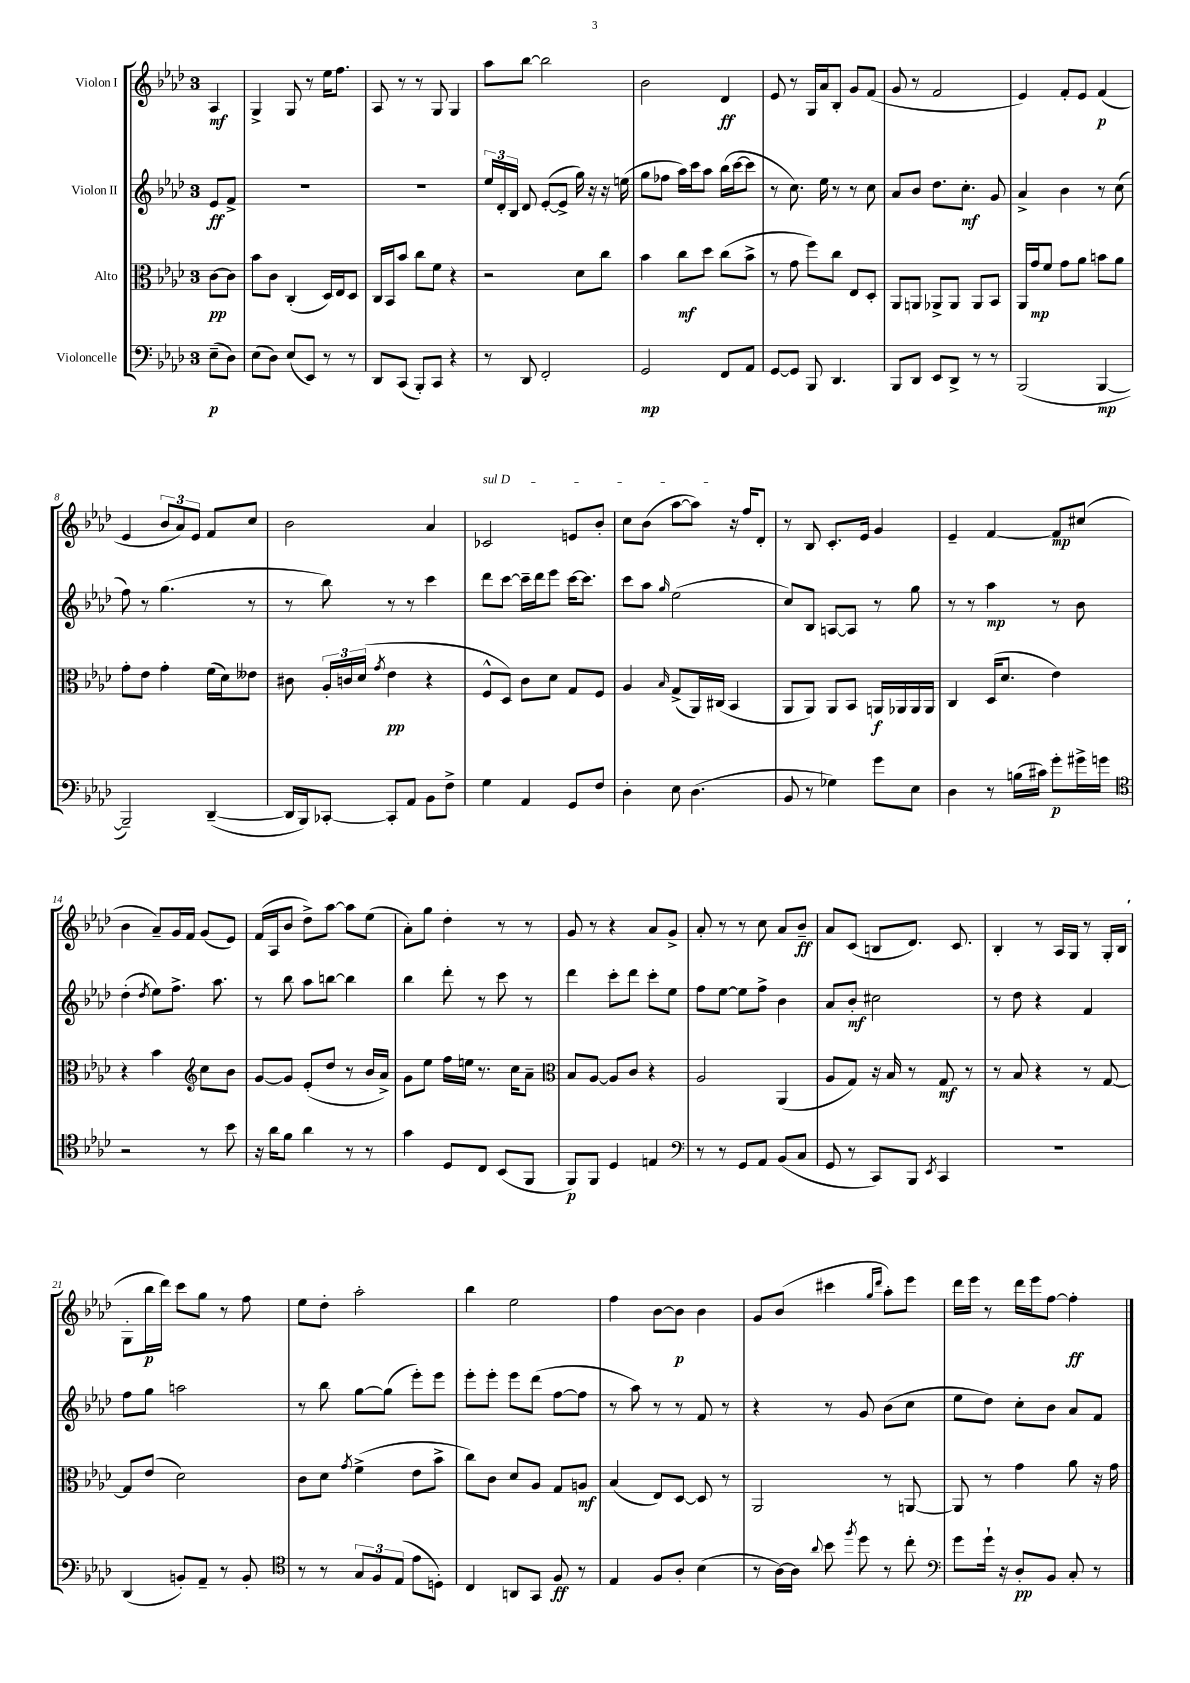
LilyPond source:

<<
\new StaffGroup <<
\new Staff = "s0" \with { instrumentName = "Violon I" } {
    \clef treble \key aes \major \once \override Staff.TimeSignature.style = #'single-digit \time 3/4 \partial 4
    \autoBeamOff aes4\mf |
    g4-> g8 r8 ees''16[ f''8.] |
    aes8 r8 r8 g8 g4 |
    aes''8[ bes''8]~ bes''2 |
    bes'2 des'4\ff |
    ees'8 r8 g16[ aes'16 bes8]-. g'8[ f'8]( |
    g'8 r8 f'2 |
    ees'4) f'8[-. ees'8] f'4\p( |
    ees'4 \tuplet 3/2 { bes'8[ aes'8) ees'8] } f'8[ c''8] |
    bes'2 aes'4 |
    \once \override TextSpanner.bound-details.left.text = \markup { \italic "sul D" } ces'2\startTextSpan e'8[ bes'8]-. |
    c''8[ bes'8]( aes''8[~ aes''8]\stopTextSpan) r16 f''16[ des'8]-. |
    r8 bes8 c'8.[-. ees'16] g'4 |
    ees'4-- f'4~ f'8[\mp cis''8]( |
    bes'4 aes'8[--) g'16 f'16] g'8[( ees'8]) |
    f'16[( aes16 bes'8] des''8[->) aes''8]~ aes''8[ ees''8]( |
    aes'8[-.) g''8] des''4-. r8 r8 |
    g'8 r8 r4 aes'8[ g'8]-> |
    aes'8-. r8 r8 c''8 aes'8[ bes'8]--\ff |
    aes'8[ c'8]( b8[ des'8.]) c'8. |
    bes4-. r8 aes16[ g16] r8 g16[-. bes16]( |
    g8[-. bes''16\p des'''16]) c'''8[ g''8] r8 f''8 |
    ees''8[ des''8]-. aes''2-. |
    bes''4 ees''2 |
    f''4 bes'8[~ bes'8]\p bes'4 |
    g'8[ bes'8]( cis'''4 \grace { g''16[ des'''16] } aes''8[-.) ees'''8] |
    des'''16[ ees'''16] r8 des'''16[ ees'''16 f''8]~ f''4-.\ff \bar "|." |
}
\new Staff = "s1" \with { instrumentName = "Violon II" } {
    \clef treble \key aes \major \once \override Staff.TimeSignature.style = #'single-digit \time 3/4 \partial 4
    \autoBeamOff ees'8[\ff f'8]-> |
    R2. |
    R2. |
    \tuplet 3/2 { ees''16[ des'16-. bes16] } des'8 ees'8[~-.( ees'8]-> g''16) r16 r16 e''16( |
    g''8[ fes''8] aes''16[) c'''16 aes''8] bes''16[( c'''16~ c'''8] |
    r8 c''8.) ees''16 r8 r8 c''8 |
    aes'8[ bes'8] des''8.[ c''8.]-.\mf g'8 |
    aes'4-> bes'4 r8 c''8( |
    f''8) r8 g''4.( r8 |
    r8 bes''8) r8 r8 c'''4 |
    des'''8[ c'''8]~ c'''16[-- des'''16 ees'''8] c'''16[~ c'''8.] |
    c'''8[ aes''8] \grace { g''16 } ees''2( |
    c''8[) bes8] a8[~ a8] r8 g''8 |
    r8 r8 aes''4\mp r8 bes'8 |
    des''4-.( \acciaccatura { des''8 } ees''8[) f''8.]-> aes''8. |
    r8 bes''8 aes''8[ b''8]~ b''4 |
    bes''4 des'''8-. r8 c'''8 r8 |
    des'''4 c'''8[-. des'''8] c'''8[-. ees''8] |
    f''8[ ees''8]~ ees''8[ f''8]-> bes'4 |
    aes'8[ bes'8]-.\mf cis''2 |
    r8 des''8 r4 f'4 |
    f''8[ g''8] a''2 |
    r8 bes''8 g''8[~ g''8]( ees'''8[-.) ees'''8] |
    ees'''8[-. ees'''8]-. ees'''8[ des'''8]( f''8[~ f''8] |
    r8 aes''8) r8 r8 f'8 r8 |
    r4 r8 g'8 bes'8[( c''8] |
    ees''8[ des''8]) c''8[-. bes'8] aes'8[ f'8] \bar "|." |
}
\new Staff = "s2" \with { instrumentName = "Alto" } {
    \clef alto \key aes \major \once \override Staff.TimeSignature.style = #'single-digit \time 3/4 \partial 4
    \autoBeamOff c'8[~\pp c'8] |
    bes'8[ c'8] c4-.( des16[) ees16 des8] |
    c16[ bes,16 bes'8] c''8[ f'8] r4 |
    r2 des'8[ c''8] |
    bes'4 c''8[\mf des''8] c''8[( bes'8]-> |
    r8 g'8 f''8[) c''8] ees8[ des8]-. |
    aes,8[ a,8] aes,8[-> aes,8] aes,8[ bes,8] |
    aes,16[ g'16\mp f'8] g'8[ aes'8] b'8[ aes'8] |
    g'8[-. ees'8] g'4-. f'16[( des'16) eeses'8] |
    cis'8 \tuplet 3/2 { aes16[-. c'16 des'16]( } \acciaccatura { g'8 } ees'4\pp r4 |
    f8[-^ des8]) c'8[ des'8] g8[ f8] |
    aes4 \grace { bes16 } g8[->( aes,16) cis16]( bes,4 |
    aes,8[ aes,8]) aes,8[ bes,8] a,16[\f aes,16 aes,16 aes,16] |
    c4 des16[( des'8.] ees'4) |
    r4 bes'4 \clef treble c''8[ bes'8] |
    g'8[~ g'8] ees'8[-.( des''8] r8 bes'16[ aes'16]->) |
    g'8[ ees''8] f''16[ e''16] r8. c''16[ aes'8]-- |
    \clef alto bes8[ aes8]~ aes8[ c'8] r4 |
    aes2 aes,4( |
    aes8[ g8]) r16 bes16 r8 g8\mf r8 |
    r8 bes8 r4 r8 g8~ |
    g8[ ees'8]( des'2) |
    c'8[ des'8] \acciaccatura { g'8 } f'4->( ees'8[ bes'8]-> |
    c''8[) c'8] des'8[ aes8] g8[ a8]\mf |
    bes4( ees8[) des8]~ des8 r8 |
    aes,2 r8 a,8~ |
    a,8 r8 g'4 aes'8 r16 g'16 \bar "|." |
}
\new Staff = "s3" \with { instrumentName = "Violoncelle" } {
    \clef bass \key aes \major \once \override Staff.TimeSignature.style = #'single-digit \time 3/4 \partial 4
    \autoBeamOff ees8[--\p( des8]) |
    ees8[( des8]) ees8[( ees,8]) r8 r8 |
    des,8[ c,8]( bes,,8[-.) c,8] r4 |
    r8 des,8 f,2-. |
    g,2\mp f,8[ aes,8] |
    g,8[~ g,8] bes,,8 des,4. |
    bes,,8[ des,8] ees,8[ des,8]-> r8 r8 |
    bes,,2( bes,,4~\mp |
    bes,,2--) des,4~--( |
    des,16[ bes,,16) ces,8]~-. ces,8[-. aes,8] bes,8[ f8]-> |
    g4 aes,4 g,8[ f8] |
    des4-. ees8 des4.( |
    bes,8 r8 ges4) g'8[ ees8] |
    des4 r8 b16[( cis'16]) g'8[-.\p gis'16-> g'16] |
    \clef tenor r2 r8 bes'8 |
    r16 aes'16[ f'8] aes'4 r8 r8 |
    g'4 des8[ c8] bes,8[( f,8] |
    f,8[\p) f,8] des4 e4 |
    \clef bass r8 r8 g,8[ aes,8] bes,8[( c8] |
    g,8 r8 c,8[) bes,,8] \acciaccatura { ees,8 } c,4 |
    R2. |
    des,4( b,8[-.) aes,8]-- r8 b,8-. |
    \clef tenor r8 r8 \tuplet 3/2 { g8[ f8 ees8]( } ees'8[ d8]-.) |
    c4 a,8[ g,8] f8\ff r8 |
    ees4 f8[ aes8]-. bes4( |
    r8 aes16[~) aes16] \appoggiatura { aes'8 } bes'8 \acciaccatura { f''8 } des''8 r8 c''8-. |
    \clef bass g'8[ g'16]-! r16 des8[-.\pp bes,8] c8-. r8 \bar "|." |
}
>>
>>
